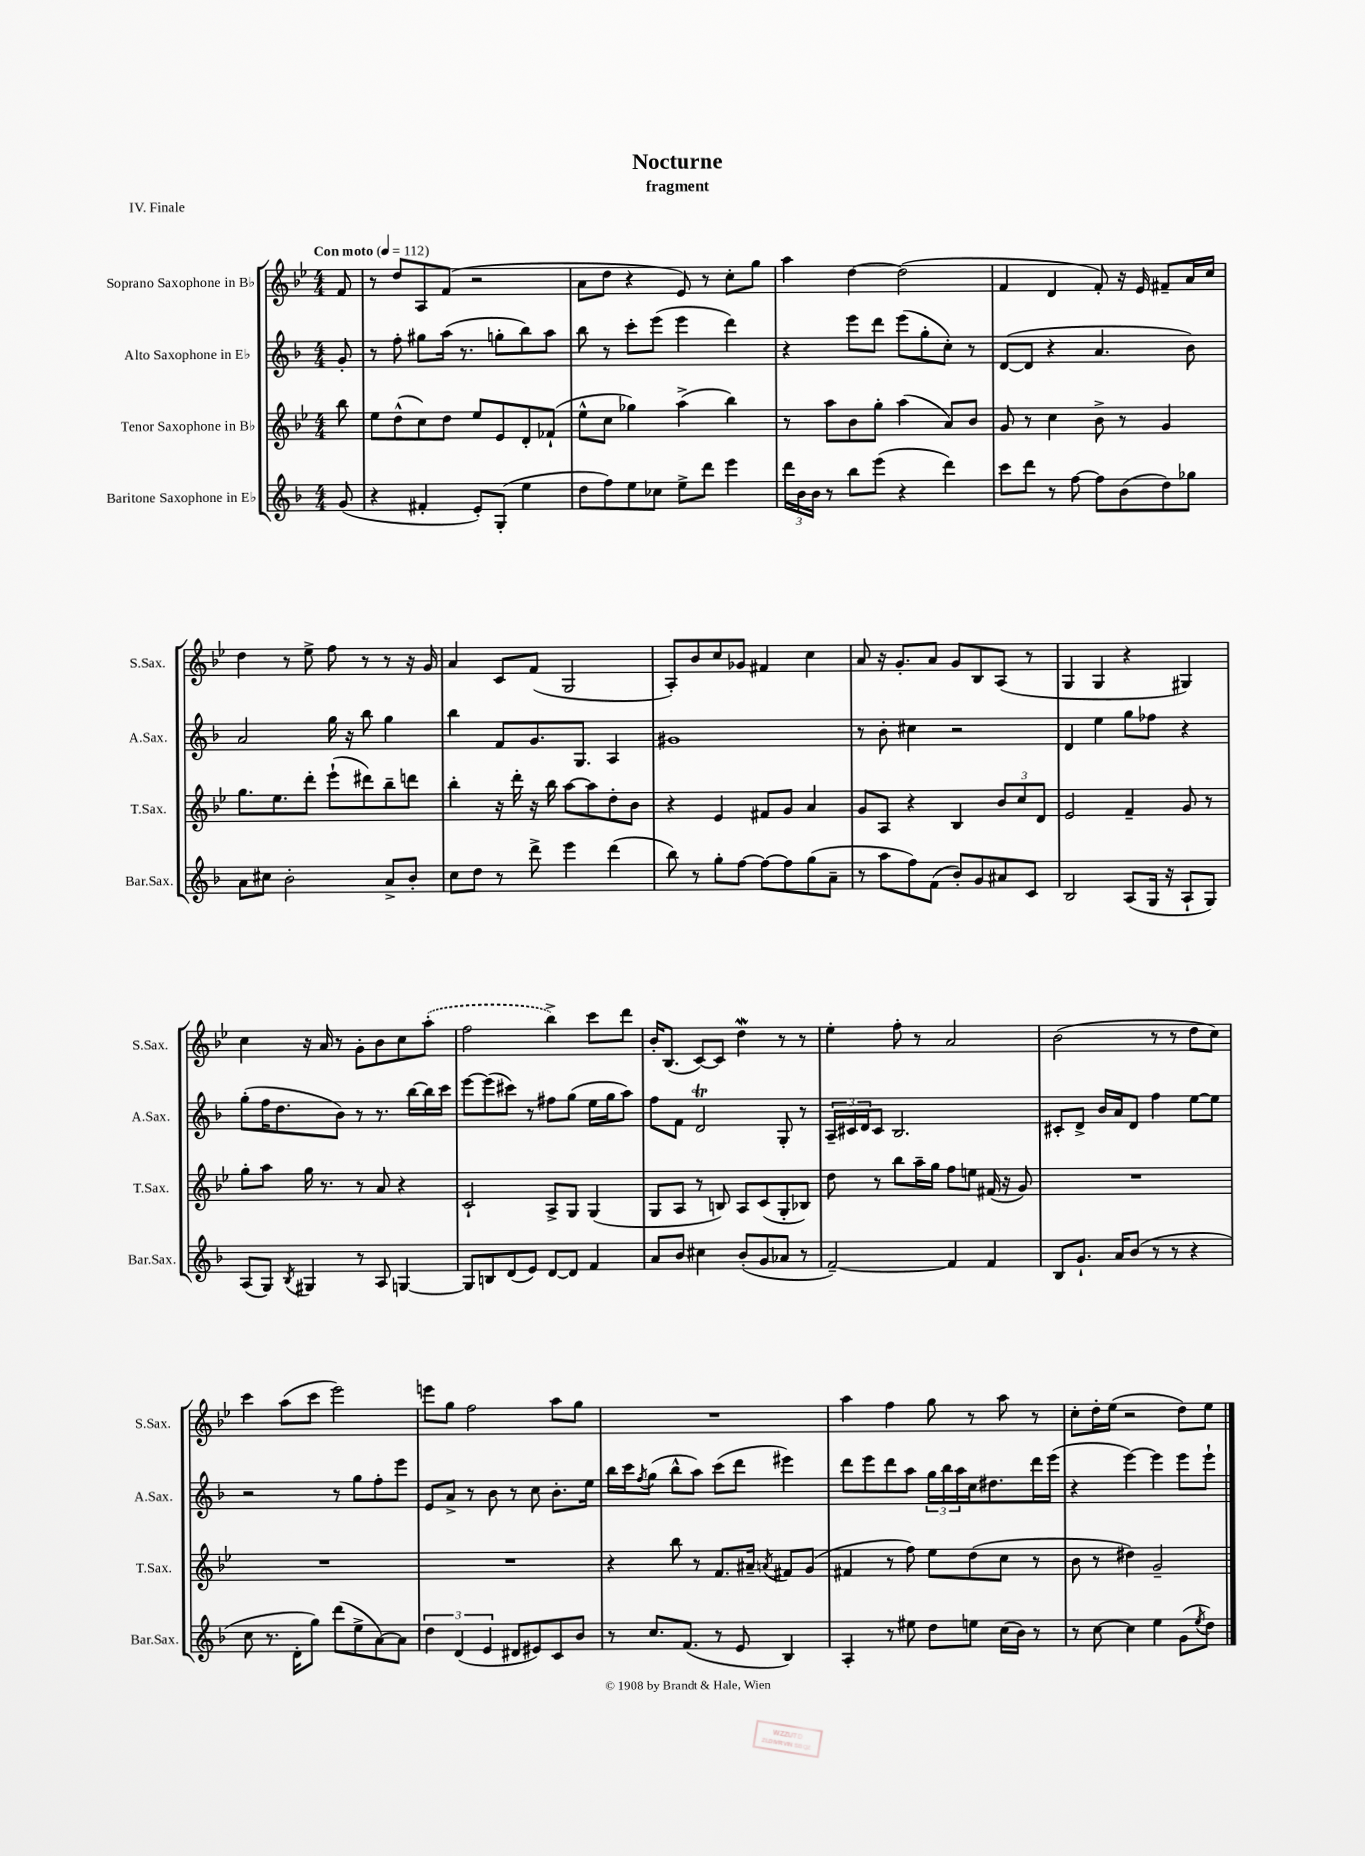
\header { title = "Nocturne" subtitle = "fragment" piece = "IV. Finale" }
<<
\new StaffGroup <<
\new Staff = "s0" \with { instrumentName = "Soprano Saxophone in Bb" shortInstrumentName = "S.Sax." } {
    \clef treble \key bes \major \numericTimeSignature \time 4/4 \partial 8 \tempo "Con moto" 4 = 112
    f'8 |
    r8 d''8 a8 f'8( r2 |
    a'8 d''8 r4 ees'8) r8 c''8-. g''8 |
    a''4 d''4~ d''2( |
    f'4 d'4 f'8-.) r16 ees'16 fis'8-- a'16 c''16 |
    d''4 r8 ees''8-> f''8 r8 r8 r16 g'16 |
    a'4 c'8 f'8( g2 |
    a8-.) bes'8 c''8 ges'8 fis'4 c''4 |
    a'8 r16 g'8.-. a'8 g'8 bes8 a8( r8 |
    g4 g4 r4 gis4) |
    c''4 r16 a'16 r8 g'8-. bes'8 c''8 \once \slurDashed a''8-.( |
    f''2 bes''4->) c'''8 d'''8 |
    bes'16-. bes8.( c'8~) c'8 d''4\mordent r8 r8 |
    ees''4-. f''8-. r8 a'2 |
    bes'2( r8 r8 d''8 c''8) |
    c'''4 a''8( c'''8 ees'''2) |
    e'''8 g''8 f''2 a''8 g''8 |
    R1 |
    a''4 f''4 g''8 r8 a''8 r8 |
    c''8-. d''16-. ees''16( r2 d''8) ees''8 \bar "|." |
}
\new Staff = "s1" \with { instrumentName = "Alto Saxophone in Eb" shortInstrumentName = "A.Sax." } {
    \clef treble \key f \major \numericTimeSignature \time 4/4 \partial 8
    g'8-. |
    r8 f''8-. gis''8 a''16( r8. g''8-. bes''8) a''8 |
    bes''8 r8 c'''8-. e'''8( e'''4 d'''4) |
    r4 e'''8 d'''8 e'''8( g''8-. c''8-.) r8 |
    d'8~( d'8 r4 a'4. bes'8) |
    a'2 g''16 r16 bes''8 g''4 |
    bes''4 f'8 g'8. g8. a4 |
    gis'1 |
    r8 bes'8-. cis''4 r2 |
    d'4 e''4 g''8 fes''8 r4 |
    g''8-.( f''16 d''8. bes'8) r8 r8. bes''16~ bes''16 c'''16 |
    e'''8~ e'''8( cis'''8) r8 fis''8 g''8( e''16 g''16 a''8) |
    f''8 f'8 d'2\trill g8-. r8 |
    \tuplet 3/2 { a16-- cis'16 d'16 } cis'8 bes2. |
    cis'8-. d'8-> bes'16 a'16 d'8 f''4 e''8~ e''8 |
    r2 r8 g''8 f''8-. e'''8 |
    e'8 a'8-> r8 bes'8 r8 c''8 bes'8.-. e''16 |
    bes''16 c'''16 \acciaccatura { f''8 } g''8( bes''8-^ a''8) c'''8( d'''8 eis'''4) |
    d'''8 e'''8 d'''8 a''8 \tuplet 3/2 { g''16 bes''16 a''16 } c''16 dis''8. d'''16 e'''16( |
    r4 e'''4~) e'''4 e'''8 e'''8-! \bar "|." |
}
\new Staff = "s2" \with { instrumentName = "Tenor Saxophone in Bb" shortInstrumentName = "T.Sax." } {
    \clef treble \key bes \major \numericTimeSignature \time 4/4 \partial 8
    bes''8 |
    ees''8 d''8-^( c''8) d''8 ees''8 ees'8 d'8-. fes'8-!( |
    ees''8-^ c''8 ges''4) a''4->( bes''4) |
    r8 a''8 bes'8 g''8-. a''4( a'8) bes'8 |
    g'8 r8 c''4 bes'8-> r8 g'4 |
    g''8. ees''8. d'''8-. ees'''8-!( dis'''8) bes''8-- d'''8 |
    bes''4-. r16 d'''16-. r16 bes''16 a''8~ a''8 d''8-. bes'8 |
    r4 ees'4 fis'8 g'8 a'4 |
    g'8 a8 r4 bes4 \tuplet 3/2 { bes'8 c''8 d'8 } |
    ees'2 f'4-- g'8 r8 |
    g''8-. a''8 g''16 r8. r8 a'8 r4 |
    c'2-! a8-> g8 g4( |
    g8 a8 r8 b8) a8 c'8( g8-. bes8) |
    d''8 r8 bes''8 a''16-- g''16 f''8 e''8 fis'16( r16 g'8) |
    R1 |
    R1 |
    R1 |
    r4 bes''8 r8 f'8. ais'16-- \acciaccatura { a'8 } fis'8 g'8( |
    fis'4 r8 f''8) ees''8 d''8( c''8 r8 |
    bes'8 r8 dis''4) g'2-- \bar "|." |
}
\new Staff = "s3" \with { instrumentName = "Baritone Saxophone in Eb" shortInstrumentName = "Bar.Sax." } {
    \clef treble \key f \major \numericTimeSignature \time 4/4 \partial 8
    g'8( |
    r4 fis'4-. e'8-.) g8-.( e''4 |
    d''8 f''8) e''8 ces''8 e''8-> d'''8 e'''4 |
    \tuplet 3/2 { d'''16 bes'16 bes'16 } r8 bes''8 e'''8( r4 d'''4) |
    c'''8 d'''8 r8 f''8~ f''8 bes'8( d''8) ges''8 |
    a'8 cis''8 bes'2-. a'8-> bes'8-. |
    c''8 d''8 r8 d'''8-> e'''4 d'''4( |
    bes''8) r8 g''8-. f''8~ f''8~ f''8 g''8( a'8-- |
    r8 a''8 f''8) f'8( bes'8-.) g'8 ais'8 c'8 |
    bes2 a8( g16 r16 a8-! g8) |
    a8( g8) \acciaccatura { bes8 } gis4 r8 a8 g4~ |
    g8 b8 d'8( e'8) d'8~ d'8 f'4 |
    a'8 bes'8 cis''4 bes'8-.( g'8 aes'8 r8 |
    f'2~--) f'4 f'4 |
    bes8 g'8.-! a'16 bes'8( r8 r8 r4 |
    c''8 r8. d'16-. g''8) d'''8( e''8-> a'8~) a'8 |
    \tuplet 3/2 { d''4 d'4( e'4 } dis'8 eis'8) c'8 bes'8 |
    r8 c''8. f'8.( r8 e'8 bes4) |
    a4-. r8 eis''8 d''8 e''8 c''16( bes'16) r8 |
    r8 c''8~ c''4 e''4 g'8( \acciaccatura { e''8 } d''8) \bar "|." |
}
>>
>>
\layout { \context { \Score \remove "Bar_number_engraver" } }
